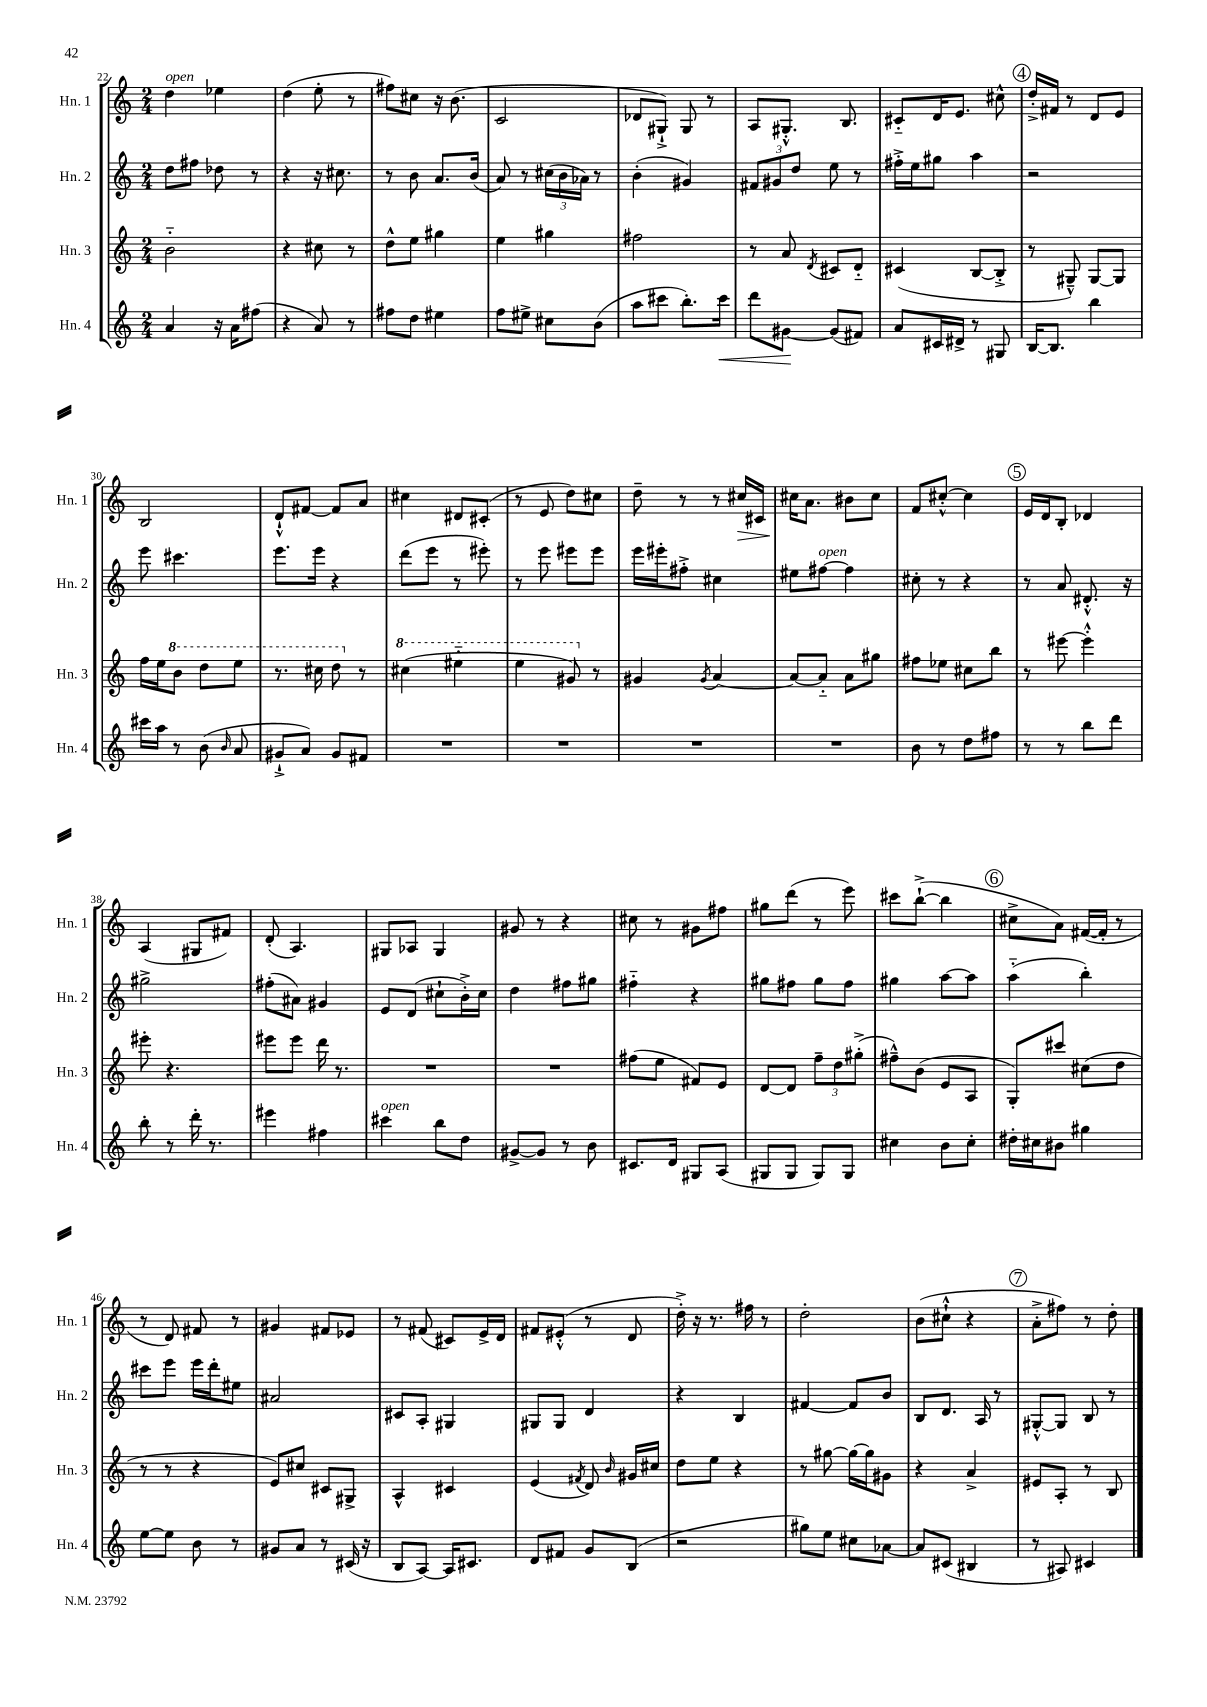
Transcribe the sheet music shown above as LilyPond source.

<<
\new StaffGroup <<
\new Staff = "s0" \with { instrumentName = "Hn. 1" shortInstrumentName = "Hn. 1" } {
    \clef treble \key c \major \numericTimeSignature \time 2/4
    \autoBeamOff d''4^\markup { \italic "open" } ees''4 |
    d''4( e''8-. r8 |
    fis''8[) cis''8] r16 b'8.( |
    c'2 |
    des'8[ gis8]-!->) gis8 r8 |
    a8[ gis8.]-.-^ b8. |
    cis'8[-_ d'16 e'8.] cis''8-^ |
    \mark \markup { \circle "4" } d''16[-.-> fis'16] r8 d'8[ e'8] |
    b2 |
    d'8[-!-^ fis'8]~ fis'8[ a'8] |
    cis''4 dis'8[ cis'8]-.( |
    r8 e'8 d''8[) cis''8] |
    d''8-- r8 r8 cis''16[\> cis'16] |
    cis''16[\! a'8.] bis'8[ cis''8] |
    f'8[ cis''8]~-.-^ cis''4 |
    \mark \markup { \circle "5" } e'16[ d'16 b8]-. des'4 |
    a4( gis8[ fis'8]) |
    d'8-.( a4.) |
    gis8[ aes8] gis4 |
    gis'8 r8 r4 |
    cis''8 r8 gis'8[ fis''8] |
    gis''8[ d'''8]( r8 e'''8) |
    cis'''8[ b''8]~-!->( b''4 |
    \mark \markup { \circle "6" } cis''8[-> a'8]) fis'16[~( fis'16]-. r8 |
    r8 d'8) fis'8 r8 |
    gis'4 fis'8[ ees'8] |
    r8 fis'8( cis'8[) e'16-> d'16] |
    fis'8[ eis'8]-.-^( r8 d'8 |
    d''16-.->) r16 r8. fis''16 r8 |
    d''2-. |
    b'8[( cis''8]-!-^ r4 |
    \mark \markup { \circle "7" } a'8[-.-> fis''8]) r8 d''8-. \bar "|." |
}
\new Staff = "s1" \with { instrumentName = "Hn. 2" shortInstrumentName = "Hn. 2" } {
    \clef treble \key c \major \numericTimeSignature \time 2/4
    \autoBeamOff d''8[ fis''8] des''8 r8 |
    r4 r16 cis''8. |
    r8 b'8 a'8.[ b'16]( |
    a'8) r8 \tuplet 3/2 { cis''16[( b'16 aes'16]) } r8 |
    b'4-.( gis'4) |
    \tuplet 3/2 { fis'8[ gis'8 d''8] } e''8 r8 |
    fis''16[-.-> e''16 gis''8] a''4 |
    \mark \markup { \circle "4" } r2 |
    e'''8 cis'''4. |
    e'''8.[ e'''16] r4 |
    d'''8[( e'''8] r8 eis'''8-.) |
    r8 e'''8 eis'''8[ eis'''8] |
    e'''16[ eis'''16-. fis''8]-.-> cis''4 |
    eis''8[ fis''8]~^\markup { \italic "open" } fis''4 |
    cis''8-. r8 r4 |
    \mark \markup { \circle "5" } r8 a'8 dis'8.-.-^ r16 |
    gis''2-> |
    fis''8[-.( ais'8]) gis'4 |
    e'8[ d'8]( cis''8[-! b'16-.->) cis''16] |
    d''4 fis''8[ gis''8] |
    fis''4-_ r4 |
    gis''8[ fis''8] gis''8[ fis''8] |
    gis''4 a''8[~ a''8] |
    \mark \markup { \circle "6" } a''4-_( b''4-.) |
    cis'''8[ e'''8] e'''16[ d'''16-. eis''8] |
    ais'2 |
    cis'8[ a8]-. gis4 |
    gis8[ gis8] d'4 |
    r4 b4 |
    fis'4~ fis'8[ b'8] |
    b8[ d'8.] a16 r8 |
    \mark \markup { \circle "7" } gis8[~-.-^ gis8] b8 r8 \bar "|." |
}
\new Staff = "s2" \with { instrumentName = "Hn. 3" shortInstrumentName = "Hn. 3" } {
    \clef treble \key c \major \numericTimeSignature \time 2/4
    \autoBeamOff b'2-_ |
    r4 cis''8 r8 |
    d''8[-^ e''8] gis''4 |
    e''4 gis''4 |
    fis''2 |
    r8 a'8 \acciaccatura { d'8 } cis'8[ d'8]-_ |
    cis'4( b8[~ b8]-.-> |
    \mark \markup { \circle "4" } r8 gis8---^) gis8[~ gis8] |
    f''16[ e''16 \ottava #1 b''8] d'''8[ e'''8] |
    r8. cis'''16 d'''8 \ottava #0 r8 |
    \ottava #1 cis'''4( eis'''4-_ |
    e'''4 gis''8) \ottava #0 r8 |
    gis'4 \acciaccatura { gis'8 } a'4~ |
    a'8[~ a'8]-_ a'8[ gis''8] |
    fis''8[ ees''8] cis''8[ b''8] |
    \mark \markup { \circle "5" } r8 eis'''8~ eis'''4-.-^ |
    eis'''8-. r4. |
    eis'''8[ eis'''8] d'''16 r8. |
    R2 |
    R2 |
    fis''8[( e''8] fis'8[) e'8] |
    d'8[~ d'8] \tuplet 3/2 { f''8[-- d''8 gis''8]-.->( } |
    fis''8[---^) b'8]( e'8[ a8] |
    \mark \markup { \circle "6" } g8[-.) cis'''8] cis''8[( d''8] |
    r8 r8 r4 |
    e'8[) cis''8] cis'8[ gis8]-> |
    a4-^ cis'4 |
    e'4( \acciaccatura { fis'8 } d'8) \grace { b'16 } gis'16[ cis''16] |
    d''8[ e''8] r4 |
    r8 gis''8~ gis''16[~ gis''16 gis'8] |
    r4 a'4-> |
    \mark \markup { \circle "7" } eis'8[ a8]-. r8 b8 \bar "|." |
}
\new Staff = "s3" \with { instrumentName = "Hn. 4" shortInstrumentName = "Hn. 4" } {
    \clef treble \key c \major \numericTimeSignature \time 2/4
    \autoBeamOff a'4 r16 a'16[ fis''8]( |
    r4 a'8) r8 |
    fis''8[ d''8] eis''4 |
    f''8[ eis''8]-> cis''8[ b'8]( |
    a''8[ cis'''8] b''8.[-.) cis'''16]\< |
    d'''8[ gis'8]~\! gis'8[( fis'8]) |
    a'8[ cis'16 dis'16]-> r8 gis8 |
    \mark \markup { \circle "4" } b16[~ b8.] b''4 |
    cis'''16[ a''16] r8 b'8( \grace { b'16 } a'8 |
    gis'8[-!-> a'8]) gis'8[ fis'8] |
    R2 |
    R2 |
    R2 |
    R2 |
    b'8 r8 d''8[ fis''8] |
    \mark \markup { \circle "5" } r8 r8 b''8[ d'''8] |
    b''8-. r8 d'''16-. r8. |
    eis'''4 fis''4 |
    cis'''4^\markup { \italic "open" } b''8[ d''8] |
    gis'8[~-> gis'8] r8 b'8 |
    cis'8.[ d'16] gis8[ a8]( |
    gis8[ gis8] gis8[) gis8] |
    cis''4 b'8[ cis''8]-. |
    \mark \markup { \circle "6" } dis''16[-. cis''16 bis'8] gis''4 |
    e''8[~ e''8] b'8 r8 |
    gis'8[ a'8] r8 cis'16( r16 |
    b8[ a8]~) a16[ cis'8.] |
    d'8[ fis'8] g'8[ b8]( |
    r2 |
    gis''8[) e''8] cis''8[ aes'8]~ |
    aes'8[ cis'8]( bis4 |
    \mark \markup { \circle "7" } r8 ais8) cis'4 \bar "|." |
}
>>
>>
\layout { \context { \Score currentBarNumber = #22 } }
